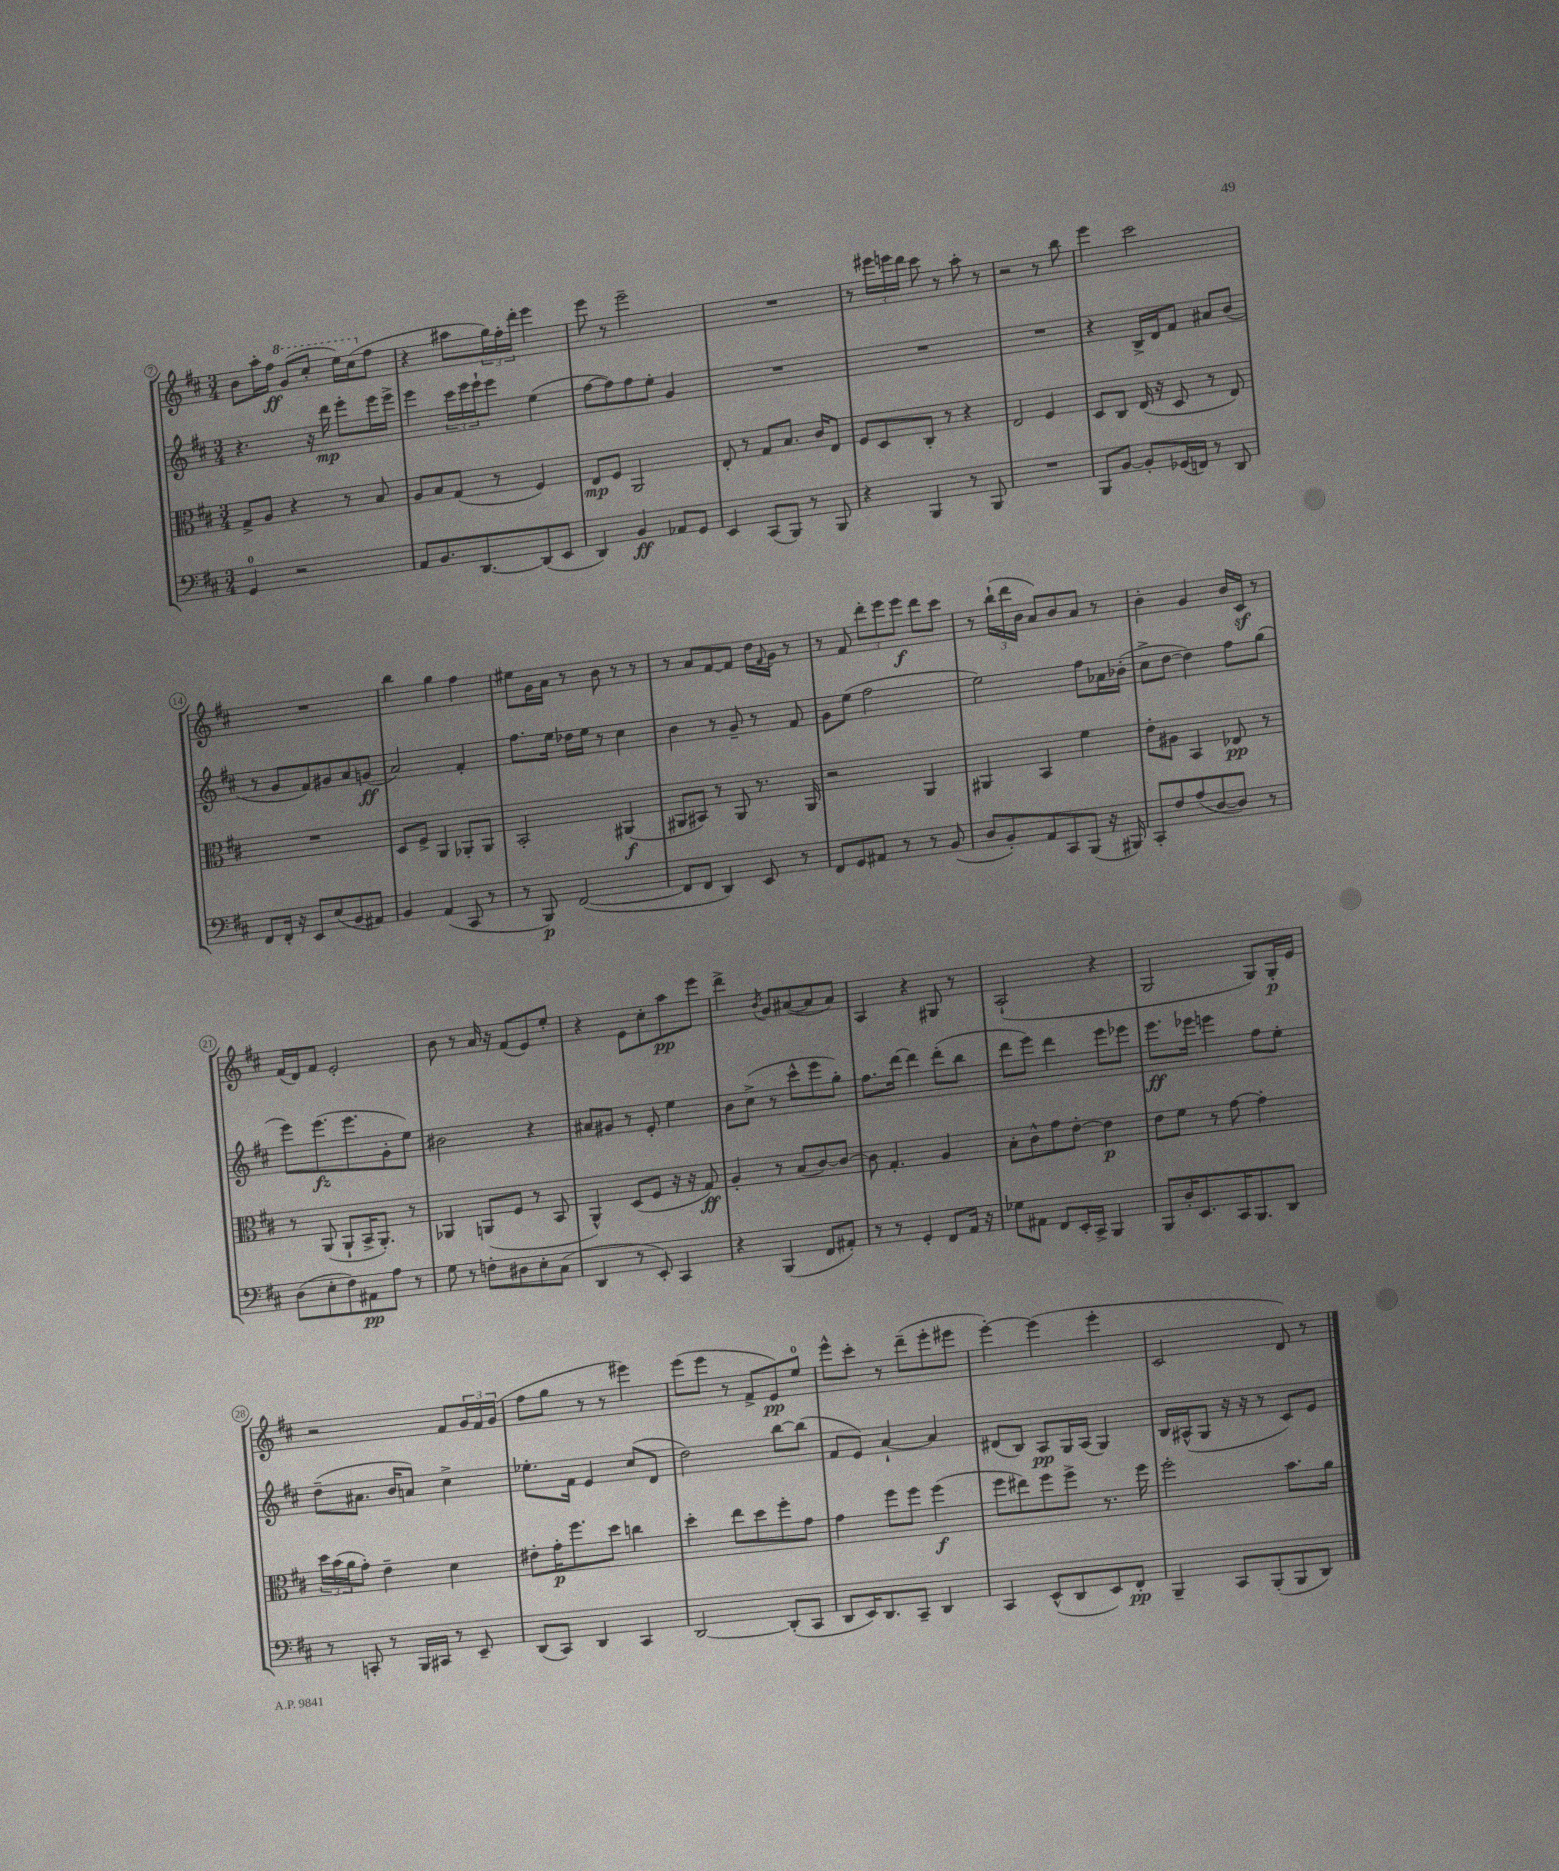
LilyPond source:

<<
\new StaffGroup <<
\new Staff = "s0" {
    \clef treble \key d \major \numericTimeSignature \time 3/4
    b'8 a''16-. fis''16\ff \ottava #1 g''8( cis'''8-. e'''16) cis'''16( \ottava #0 fis''8 |
    r4 ais''8 \tuplet 3/2 { g''16) fis''16-. d'''16-. } e'''4 |
    e'''8 r8 e'''2-- |
    R2. |
    r8 \tuplet 3/2 { eis'''16 e'''16 d'''16 } cis'''8 r8 a''8-. r8 |
    r2 r8 b''8 |
    e'''4 cis'''2 |
    R2. |
    b''4 g''4 fis''4 |
    eis''8 g'16 a'16 r8 b'8 r8 r8 |
    r8 a'8 fis'8~ fis'8 d''16 \appoggiatura { fis'8 } g'16 r8 |
    r8 fis'8 \tuplet 3/2 { d'''8-. e'''8 e'''8\f } d'''8 cis'''8 |
    r8 \tuplet 3/2 { b''16-!( d'''16 b'16 } a'8) b'8 a'8 r8 |
    b'4-. g'4 b'16 cis'16\sf r8 |
    fis'16( d'16) fis'8 e'2-. |
    b'8 r8 a'16 r16 fis'8( e'8) e''8-. |
    r4 e'8 cis''8-. a''8\pp e'''8 |
    d'''4-> \acciaccatura { b'8 } g'8 ais'8~( ais'8 ais'8) |
    a4 r4 gis8 r8 |
    a2-!( r4 |
    g2 g8) g16-.\p e'16 |
    r2 fis'8 \tuplet 3/2 { g'16 fis'16 g'16( } |
    fis''8 g''8 r8 r8 eis'''4) |
    e'''8( e'''8 r8 fis'8-> e'8\pp) e''8-0 |
    e'''8-^ cis'''8-. r8 d'''8--( e'''8-. eis'''8 |
    e'''4~-.) e'''4( e'''4-. |
    cis'2 d'8) r8 \bar "|." |
}
\new Staff = "s1" {
    \clef treble \key d \major \numericTimeSignature \time 3/4
    r4. r16 d'''16\mp e'''8-. e'''16 e'''16-> |
    e'''4 \tuplet 3/2 { cis'''16 e'''16 e'''16-! } e'''8 e''4( |
    fis''8~ fis''8) fis''8 e''8-. g'4 |
    R2. |
    R2. |
    R2. |
    r4 b16-> d'16 fis'8 ais'8 b'8( |
    r8 g'8 fis'8) gis'8 a'8 g'8\ff( |
    a'2) fis'4-. |
    fis''8. e''16 des''16 e''16 r8 cis''4 |
    b'4 r8 g'8-- r8 fis'8 |
    g'8 e''8( fis''2 |
    e''2) fis''8 aes'16 bes'16-.( |
    cis''8-> d''8~ d''4) fis''8 g''8( |
    e'''8) e'''8.\fz( e'''8. g'8-. e''8) |
    bis'2 r4 |
    ais'8 gis'8 r8 e'8-. e''4 |
    b'8 cis''8->( r8 cis'''8-^ e'''8 g''8-.) |
    fis''8. d'''16~ d'''4 d'''8-.( b''8 |
    d'''8 e'''8) d'''4 e'''8 ees'''8 |
    e'''8.\ff ees'''16 e'''4 fis''8 e''8-. |
    d''8--( ais'8. b'16 a'8) cis''4-> |
    ees''8.-. fis'16 e'4 cis''8( d'8 |
    d''2) b''8~ b''8( |
    fis'8 e'8) a'4~-! a'4 |
    dis'8( b8) a8\pp g16 a16( g4) |
    b16 ais16-^( g8 r16 r16 r8 cis'8) e'8 \bar "|." |
}
\new Staff = "s2" {
    \clef alto \key d \major \numericTimeSignature \time 3/4
    g8-> a8 r4 r8 b8 |
    a8 b8 g8( r8 fis4) |
    e8\mp fis8 a,2 |
    e8-. r8 g8 b8. cis'16 e8 |
    fis8 d8 cis8-. r8 r4 |
    e2 fis4 |
    d8 cis8 e16( r16 d8 r8 e8) |
    R2. |
    d8 fis8-> a,4 aes,8-. aes,8 |
    b,2-. ais,4\f( |
    ais,8 bis,8) r8 ais,8 r8. ais,16 |
    r2 a,4 |
    ais,4 b,4 fis'4 |
    e'8-. ais8 b,4 ees8\pp r8 |
    r8 a,8( a,8-! b,16-> a,8.-.) r8 |
    aes,4 a,8( fis8 r8 b,8 |
    a,4-^) d8( fis8 r16 r16 g8\ff) |
    a4-. r8 b8( cis'8~) cis'8~ |
    cis'8 g4.-. a4 |
    b8-. cis'8-^ g'8 e'8~-. e'4\p |
    e'8 fis'8 r8 g'8~ g'4-. |
    \tuplet 3/2 { d''16 b'16( a'16 } g'8-.) e'4-- d'4 |
    eis'8-. g'16-.\p fis''8. d''8 c''4 |
    d''4-. e''8 d''8 fis''8-. g'8 |
    g'4 fis''8 fis''8 fis''4\f( |
    fis''8 eis''8) fis''8 fis''8-> r8. fis''16 |
    fis''2-. b'8. a'16 \bar "|." |
}
\new Staff = "s3" {
    \clef bass \key d \major \numericTimeSignature \time 3/4
    g,4-0 r2 |
    a,8 b,8. d,8.~ d,8( e,8 |
    d,4) b,4\ff aes,8 g,8 |
    e,4 cis,8( b,,8) r8 b,,8 |
    r4 b,,4 r8 b,,8 |
    R2. |
    b,,8 b,8~ b,8-. ges,16( f,16) r8 d,8 |
    fis,8 fis,16-. r16 e,8 e8( b,8 ais,8) |
    b,4 a,4( cis,8 r8 |
    r8 b,,8\p) fis,2~( |
    fis,8 fis,8 d,4) e,8 r8 |
    fis,8 g,8 ais,8 r8 r8 b,8( |
    d8 b,8-.) a,8 cis,8 b,,8( r16 bis,,16) |
    cis,8-. fis8 a8( d8~ d8) r8 |
    d8( e8-. fis8) ais,8\pp a8 r8 |
    g8 r8 f8-. dis8 e8-. cis8( |
    d,4 r8 e,8-.) cis,4 |
    r4 b,,4( fis,8 ais,8-.) |
    r8 r8 g,4-. fis,8 a,16 r16 |
    ges8 ais,8 fis,8 e,16-. cis,16-> b,,4 |
    b,,8 d16-. e,8. cis,16 b,,8. d,8 |
    r8 c,8-. r8 b,,16 cis,16 r8 e,8-- |
    d,8( cis,8) d,4 cis,4 |
    d,2~ d,8-.( cis,8 |
    d,8 e,16) d,8. cis,8-- d,4 |
    cis,4 e,8-^( d,8 e,8) fis,8-.\pp |
    b,,4-- cis,8 b,,8-.( b,,8 d,8) \bar "|." |
}
>>
>>
\layout { \context { \Score currentBarNumber = #7 \override BarNumber.stencil = #(make-stencil-circler 0.1 0.3 ly:text-interface::print) } }
